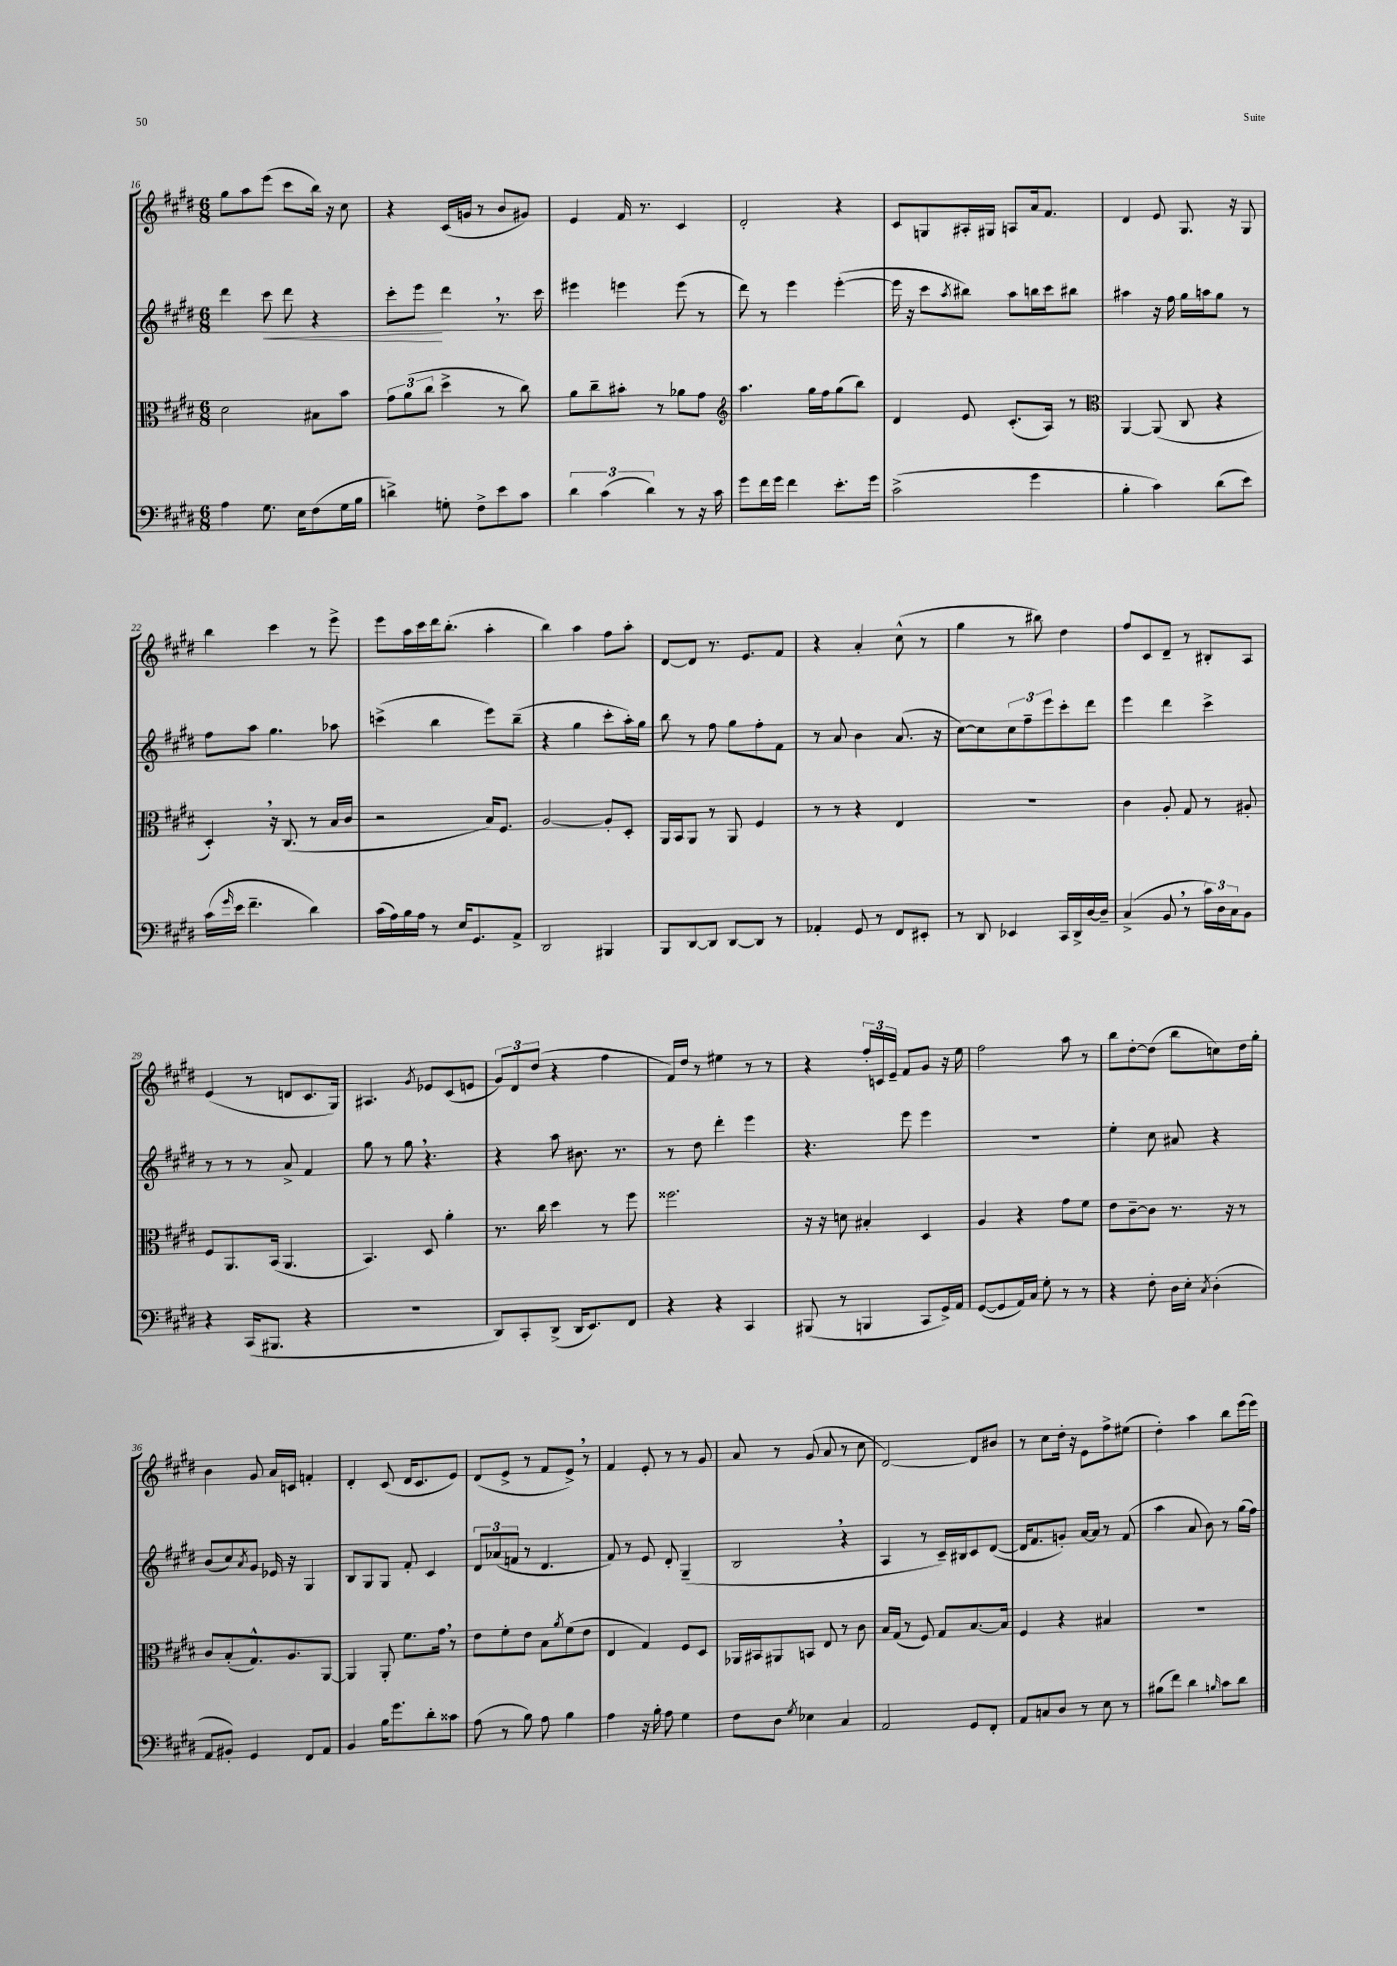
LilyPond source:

<<
\new StaffGroup <<
\new Staff = "s0" {
    \clef treble \key e \major \numericTimeSignature \time 6/8
    gis''8 a''8 e'''8( cis'''8 b''16) r16 cis''8 |
    r4 cis'16( g'16 r8 b'8 gis'8) |
    e'4 fis'16 r8. cis'4 |
    dis'2-. r4 |
    cis'8 g8 ais16-. gis16 a8 a'16 fis'8. |
    dis'4 e'8 gis8. r16 gis8 |
    b''4 cis'''4 r8 e'''8-> |
    e'''8 a''16 cis'''16 dis'''16 b''8.-.( a''4-. |
    b''4) a''4 fis''8 a''8-. |
    dis'8~ dis'8 r8. e'8. fis'8 |
    r4 a'4-. cis''8-^( r8 |
    gis''4 r8 bis''8) dis''4 |
    fis''8 cis'8 dis'8-- r8 bis8-. a8 |
    e'4( r8 d'8 cis'8. gis16) |
    ais4. \acciaccatura { gis'8 } ees'8 cis'8( e'8 |
    \tuplet 3/2 { gis'8) dis'8 dis''8( } r4 fis''4 |
    fis'16) dis''16 r8 eis''4 r8 r8 |
    r4 \tuplet 3/2 { fis''16-. c'16 e'16-- } fis'8 gis'8 r16 e''16 |
    fis''2 a''8 r8 |
    b''8 dis''8~-. dis''8( b''8 c''8) dis''16 gis''16-. |
    b'4 gis'8 a'16 c'16 f'4-. |
    dis'4-. cis'8( dis'16 cis'8. e'8) |
    dis'8( e'8-> r8 fis'8 e'8->) \breathe r8 |
    fis'4 e'8-. r8 r8 gis'8 |
    a'8 r8 gis'8( a'8 r8 cis''8 |
    dis'2~) dis'8 bis'8 |
    r8 cis''8 dis''16-. r16 e'8 fis''8-> eis''8( |
    dis''4-.) a''4 b''8 e'''16( e'''16) \bar "|." |
}
\new Staff = "s1" {
    \clef treble \key e \major \numericTimeSignature \time 6/8
    dis'''4 cis'''8\< dis'''8 r4 |
    cis'''8-. e'''8\! dis'''4 \breathe r8. cis'''16 |
    eis'''4 e'''4 e'''8( r8 |
    dis'''8) r8 e'''4 e'''4~-.( |
    e'''16 r16 cis'''8 \acciaccatura { a''8 } bis''8) a''8 b''16 cis'''16 bis''8 |
    ais''4 r16 fis''16 gis''16 a''16 gis''8 r8 |
    fis''8 a''8 gis''4. aes''8 |
    c'''4->( b''4 e'''8) b''8--( |
    r4 gis''4 cis'''8-. a''16-.) gis''16 |
    b''8 r8 fis''8 gis''8 fis''8-. fis'8 |
    r8 a'8 b'4 a'8.( r16 |
    cis''8~) cis''8 \tuplet 3/2 { cis''8 fis''8-- e'''8 } cis'''8-. dis'''8 |
    e'''4 dis'''4 cis'''4-> |
    r8 r8 r8 a'8-> fis'4 |
    gis''8 r8 gis''8 \breathe r4. |
    r4 a''8 bis'8. r8. |
    r8 dis''8 dis'''4-. e'''4 |
    r4. e'''8 e'''4 |
    R2. |
    e''4-. cis''8 ais'8 r4 |
    b'8( cis''8) \acciaccatura { a'8 } gis'8 ees'16 r16 gis4 |
    b8 gis8 gis8 fis'8-. cis'4 |
    \tuplet 3/2 { dis'8 aes'8( f'8 } r8 dis'4. |
    fis'8) r8 e'8 dis'8-. gis4--( |
    b2 \breathe r4 |
    a4 r8 cis'16--) bis16 cis'8 dis'8~( |
    dis'16 fis'8. g'8-.) a'16~ a'16 r8 fis'8( |
    a''4 a'8 b'8) r8 gis''16( fis''16) \bar "|." |
}
\new Staff = "s2" {
    \clef alto \key e \major \numericTimeSignature \time 6/8
    dis'2 bis8 b'8 |
    \tuplet 3/2 { gis'8 a'8( cis''8 } dis''4-> r8 cis''8) |
    a'8 cis''8-- bis'8-. r8 aes'8 gis'8 |
    \clef treble a''4. gis''16 fis''16 gis''8( b''8) |
    dis'4 e'8 cis'8.-.( a16) r8 |
    \clef alto a,4~ a,8( cis8 r4 |
    dis4-.) \breathe r16 cis8.( r8 b16 cis'16 |
    r2 b16) fis8. |
    a2~ a8-. dis8-. |
    a,16 b,16 a,8 r8 a,8 fis4 |
    r8 r8 r4 e4 |
    R2. |
    cis'4 a8-. gis8 r8 ais8-. |
    fis8 a,8. b,16( a,4. |
    b,4.) dis8 a'4-. |
    r8. cis''16 dis''4 r8 fis''8 |
    fisis''2. |
    r16 r16 d'8 bis4-. dis4 |
    a4 r4 gis'8 fis'8 |
    e'8 cis'8~-- cis'8 r8. r16 r8 |
    cis'8 b8-.( gis8.-^) a8. a,8~ |
    a,4 a,8-. fis'8. gis'16 \breathe r8 |
    e'8 fis'8-. e'8 b8 \acciaccatura { a'8 } fis'8( e'8 |
    e4 gis4) fis8 dis8 |
    aes,16 bis,16 ais,8 b,8 e8 r8 cis'8 |
    b16 gis16( r8 fis8) gis8 b8.~ b16 |
    fis4 r4 bis4 |
    R2. \bar "|." |
}
\new Staff = "s3" {
    \clef bass \key e \major \numericTimeSignature \time 6/8
    a4 gis8. e16 fis8( gis16 b16 |
    d'4->) g8-. fis8-> e'8 cis'8 |
    \tuplet 3/2 { dis'4 cis'4( dis'4) } r8 r16 cis'16 |
    gis'8 fis'16 gis'16 fis'4 e'8.-. gis'16 |
    cis'2->( gis'4 |
    b4-. cis'4) dis'8( e'8) |
    cis'16( \grace { gis'16 } e'16 fis'4.-- dis'4) |
    cis'16( a16) b16 a16 r8 e16 gis,8. a,8-> |
    dis,2 bis,,4 |
    b,,8 dis,8~ dis,8 dis,8~ dis,8 r8 |
    aes,4-. gis,8 r8 fis,8 eis,8-. |
    r8 dis,8 ees,4 cis,16 dis,16-> dis16~ dis16-- |
    cis4->( b,8 \breathe r8 \tuplet 3/2 { cis'16) dis16 cis16 } b,8 |
    r4 cis,16( bis,,8. r4 |
    R2. |
    dis,8) cis,8-. dis,8->( dis,16 e,8.) fis,8 |
    r4 r4 cis,4 |
    bis,,8( r8 b,,4 cis,8 gis,16->) a,16 |
    gis,8~( gis,8 a,16) cis16 gis8-. r8 r8 |
    r4 fis8-. dis16 e16-. \acciaccatura { cis8 } dis4-.( |
    a,8 bis,8-.) gis,4 fis,8 a,8 |
    b,4 b16 gis'8. dis'8-. cisis'8 |
    a8( r8 b8) a8 b4 |
    a4 r16 b16-. a8 gis4 |
    fis8 dis8 \acciaccatura { gis8 } ees4 cis4 |
    a,2 gis,8 fis,8-. |
    a,8 c8 dis8 r8 e8 r8 |
    bis8( fis'8) dis'4 \grace { b16 } cis'8 dis'8 \bar "|." |
}
>>
>>
\layout { \context { \Score currentBarNumber = #16 } }
